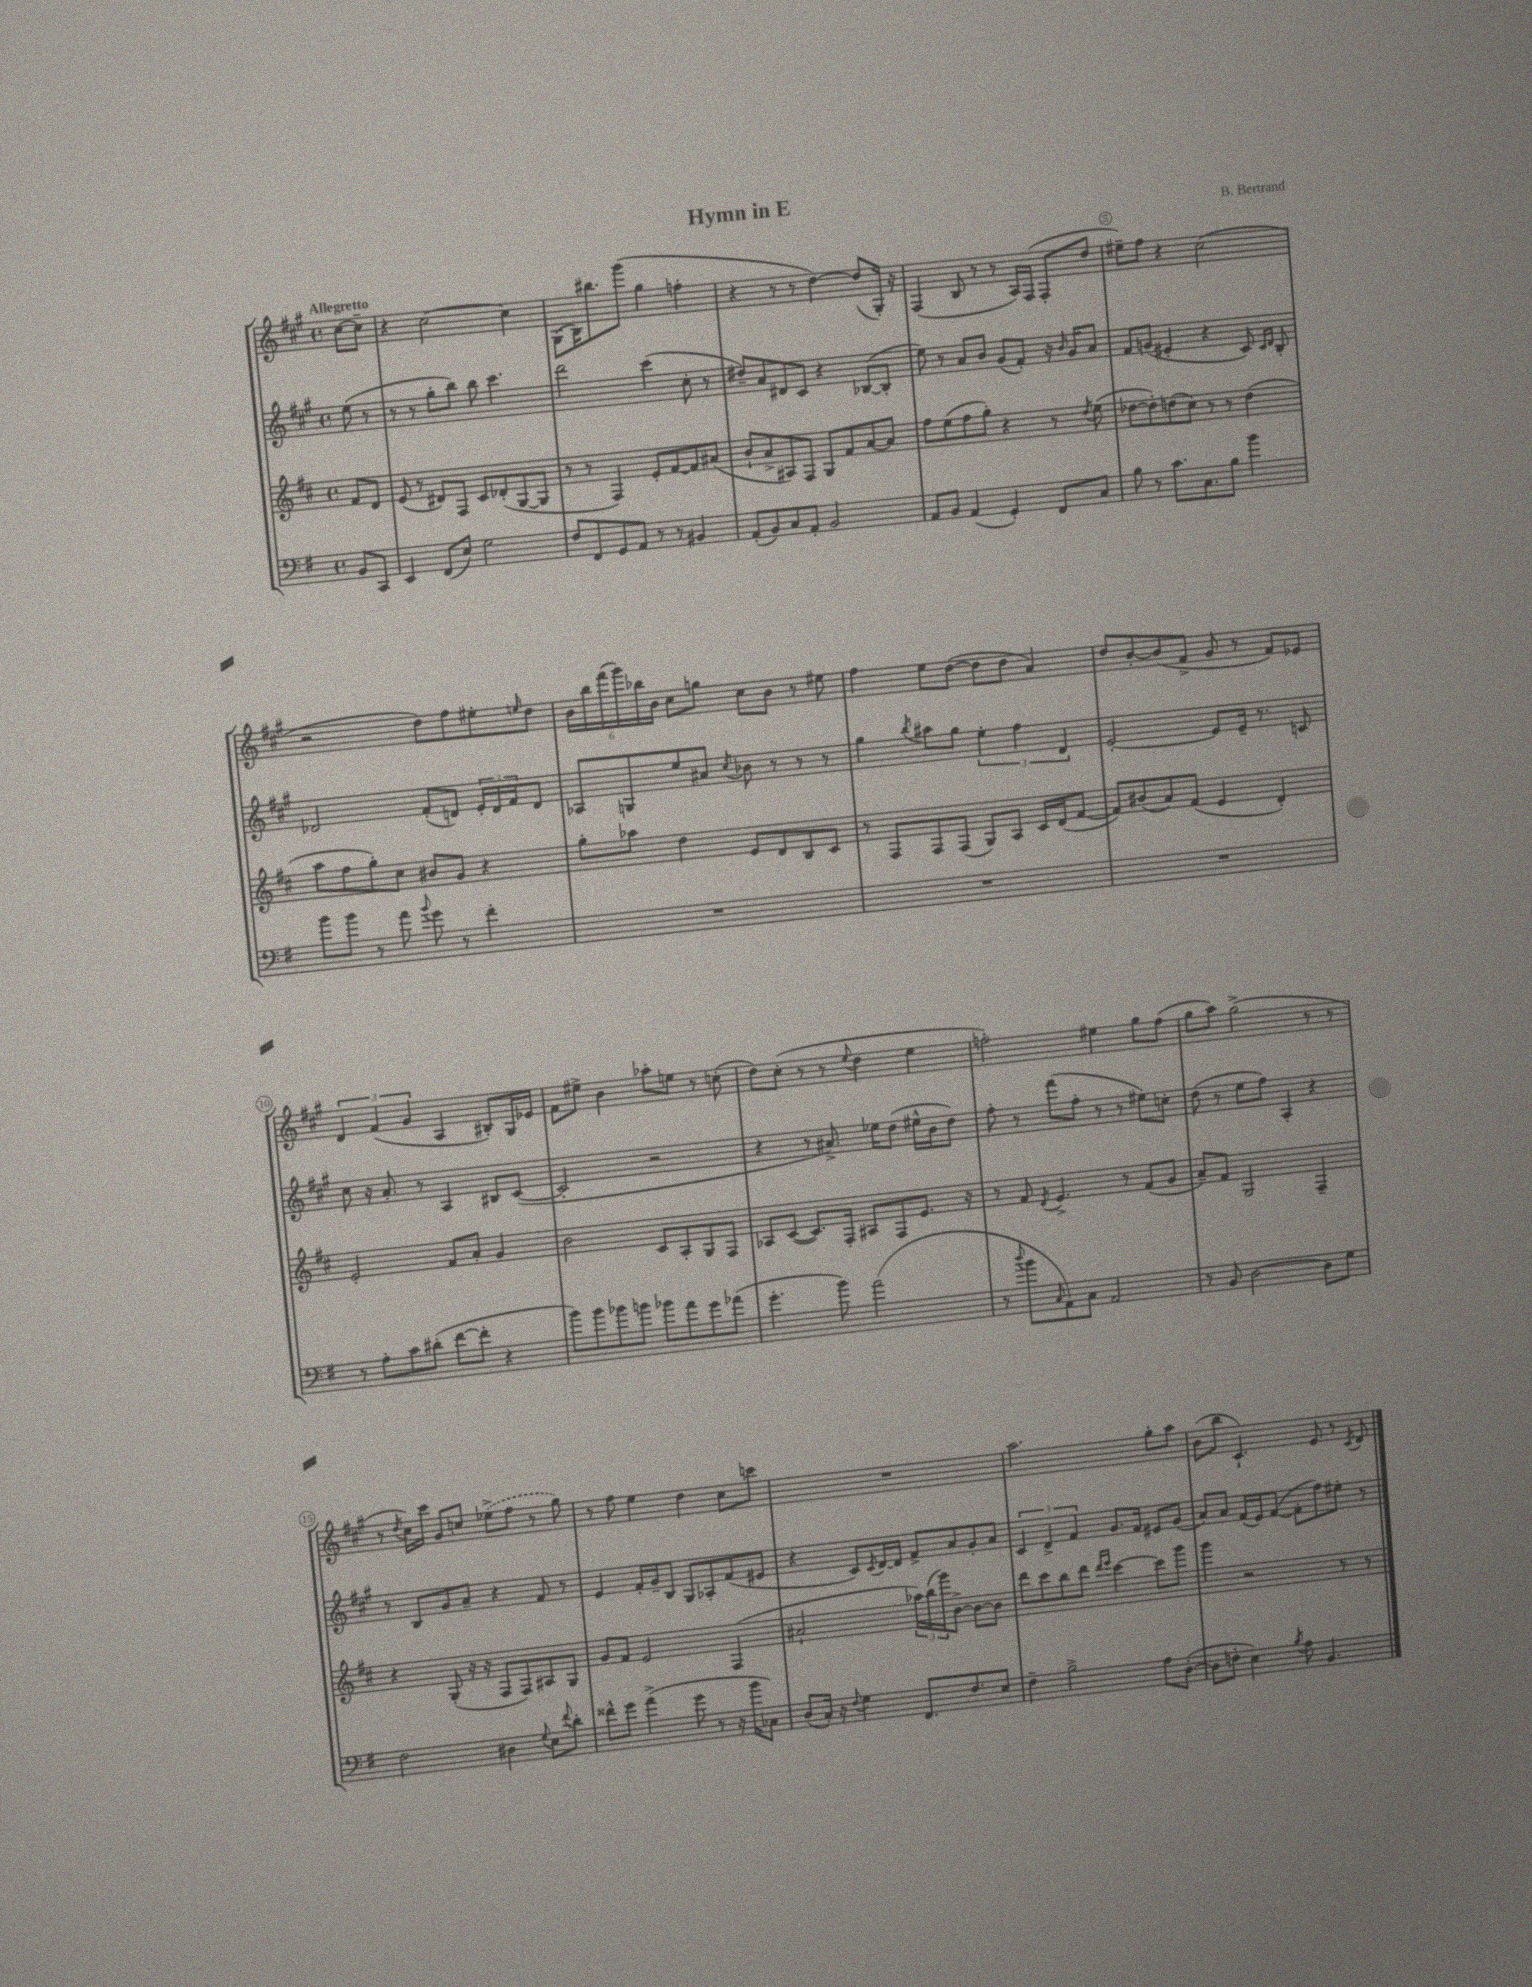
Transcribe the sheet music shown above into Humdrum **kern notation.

**kern	**kern	**kern	**kern
*part4	*part3	*part2	*part1
*staff4	*staff3	*staff2	*staff1
*clefF4	*clefG2	*clefG2	*clefG2
*k[f#]	*k[f#c#]	*k[f#c#g#]	*k[f#c#g#]
*M4/4	*M4/4	*M4/4	*M4/4
*met(c)	*met(c)	*met(c)	*met(c)
=	=	=	=
!	!	!	!LO:TX:a:B:t=Allegretto
8BB/L	8f#/L	(8ee\	[8cc#\L
8CC/J	8d/J	8r	8cc#~\J]
=1	=1	=1	=1
4EE/	(8e/	8r	4r
.	8r	8r	.
(8FF#/L	8d#X/L)	8gg#'\L	[2cc#\
8E/J)	8F#/J	8bb\J)	.
2G\	8c#/L	8bb\	.
.	(8d-X'/	4.ccc#\	.
.	[8G/	.	4cc#\]
.	8G/J]	.	.
=2	=2	=2	=2
8F#/L	8r	2ddd\	(8G#\L
8FF#/	8r	.	16B\K)
.	.	.	8.bb#X\
8GG/	4F#/)	.	.
8AA/J	.	.	(8ggg#\J
8r	8e'/L	(4ccc#\	4gg#\
8r	[8f#/	.	.
4BB#X/	8f#/]	8cc#'\	4ffn'\
.	(8a#X/J	8r	.
=3	=3	=3	=3
(8AA'/L	8b`/L	8dd#X~/L)	4r
8BB/)	8a^/	8a/	.
8C/	8A#X/)	8d#X/	8r
8AA'/J	8F#/J	8c#/J	8r
2BB/	8G/L	4r	[4dd\)
.	8f#/	.	.
.	[8a/	([8B-X/L	(8dd/L]
.	8a/J]	8B-'/J]	16G#'/Jk)
.	.	.	16r
=4	=4	=4	=4
8AA/L	8ff#\L	8ee\)	(4F#/
8BB/J	(8ee\	8r	.
(4AA/	8ff#\	8a/L	8B/
.	8gg'\J)	8b/J	8r
4GG'/)	4r	(8g#/L	8r
.	.	8f#'/J)	16A/LL)
.	.	.	(16F#/JJ
8FF#/L	8r	16r	8F#'/L
.	.	16qqb/	.
.	.	16g#/KL	.
.	8qdd/	.	.
8C/J	(8ee\	8a/J	8dd/J
=5	=5	=5	=5
8B\	[8dd-X\L	8f#/L	8ee#X~\L)
8r	8dd-'\])	(8gn/J	8ff#\J
8.c\L	(8ddn\	4e#X'/	4r
.	8cc#\J)	.	.
8.C\	.	.	.
.	8r	4r	(2cc#\
8B\J	8r	.	.
4b\	(4dd\	8c#/)	.
.	.	16qqc#/LL	.
.	.	16qqd/JJ	.
.	.	8B'/	.
!!LO:LB:g=z
=6	=6	=6	=6
8b\L	8aa\L	2d-X/	2r
8b\J	8ff#\	.	.
8r	8gg'\)	.	.
8a\	8cc#\J	.	.
8qqb/	.	.	.
8g\	8b#X/L	(8f#'/L	8dd\L)
8r	8g/J	8dn/J)	8ff#\
4f#'\	4r	24e'/LL	8ee#X'\
.	.	24d/	.
.	.	24f#/J	.
.	.	.	16qqeen/
.	.	8d/J	8dd\J
=7	=7	=7	=7
1r	8gg'\L	8A-X/L	24b\LL
.	.	.	24bb\
.	.	.	(24fff#\
.	8aa-X\J	8Gn/	24ggg#\)
.	.	.	24bb-X\
.	.	.	24b\JJ
.	4dd\	8ee/	8cc#\L
.	.	8a#X/J	8ggn\J
.	.	8qcc#/	.
.	8e/L	8b-X\	8cc#\L
.	8d/	8r	8b\J
.	8B/	8r	8r
.	8c#/J	8r	8ee#X\
=8	=8	=8	=8
1r	8r	4gg#\	4ff#\
.	8F#/L	.	.
.	.	8qbb/	.
.	8F#/	8aa#X\L	8ee\L
.	(8F#/J	8gg#\J	([8dd\J
.	8G/L)	6ee'\	8dd\L]
.	8A/J	.	8dd\J
.	.	6ff#\	.
.	16c#/LL	.	4a/)
.	(16d/J	.	.
.	.	6d/	.
.	[8f#/J	.	.
=9	=9	=9	=9
1r	8f#/L])	[2e'/	8dd/L
.	(8b#X/	.	[8b'/
.	8a/)	.	(8b/]
.	(8f#/J	.	8f#^/J
.	4e/	8e/L]	8g#/
.	.	16e~/Jk	8r
.	.	8.r	.
.	4d'/)	.	8f#/L)
.	.	8cn/	8e-X/J
!!LO:LB:g=z
=10	=10	=10	=10
8r	2e'/	8cc#\	6d/
8A'\L	.	16r	.
.	.	.	(6f#/
.	.	8.a'/	.
8c\	.	.	.
.	.	.	6g#/
(8d#X'\J	.	8r	.
[8f#\L	8f#/L	4A/	4A/
8f#'\J]	8a'/J	.	.
4r	4g/	8B#X/L	8B#X'/L)
.	.	([8c#/J	16G#/L
.	.	.	16e-X/JJ
=11	=11	=11	=11
8b\L)	2b\	2c#'/]	8f#\L
8b\	.	.	8ee#X^\J
8b-X\	.	.	4b\
8bn\J	.	.	.
8b-X\L	8c#/L	2r	8aa-X'\L
8a\	8A'/	.	8een\J
8g\	8G/	.	8r
(8a-X\J	8F#/J	.	(8ccn'\
=12	=12	=12	=12
4.g'\	8A-X/L	4r	8dd\L)
.	([8c#/J	.	(8cc#'\J
.	8.c#/L])	8r	8r
8b\)	.	8.a#X^/)	8r
.	16F#'/Jk	.	.
.	.	.	8qqee/
(2a\	8A#X/L	.	4dd\
.	.	16ee-X\KL	.
.	8F#/	(8dd\J	.
.	8.e/J	16ee#X^^\LL	4ee\
.	.	16b\J	.
.	.	8dd\J)	.
.	16r	.	.
=13	=13	=13	=13
8r	8r	8ff#'\	2ffn'\)
8qqdd/	.	.	.
8b\L	8f#/	8r	.
16qqC/	8qd/	.	.
8AA\)	4.e^/	(8fff#\L	.
8C\J	.	8ff#'\J	.
2AA/	.	8r	4ee#X\
.	8r	8r	.
.	(8f#/L	8ee#X\L)	8gg#\L
.	8g/J	8ccn'\J	(8ff\J
=14	=14	=14	=14
8r	8a~/L)	(8dd\	8gg#\L
8BB/	8f#/J	8r	8aa\J)
[2D\	2G/	8ee\L	(2gg#^\
.	.	8ff#\J)	.
.	.	4A'/	.
8D\L]	4F#~/	4r	8r
8G\J	.	.	8r
!!LO:LB:g=z
=15	=15	=15	=15
2F#\	4r	8r	8r
.	.	.	8qdd/
.	.	8B/L	16cc#\LL)
.	.	.	16ccc#\JJ
.	(8G'/	8g#/	8g#/L
.	16r	8a~/J	8ccn/J
.	16r	.	.
4D#X\	8F#/L	4r	(8ee-X^\L
.	8F#/)	.	8ff#\J
8qqG/	.	.	.
8E\L	8A#X/	8f#/	8r
8qqf#/	.	.	.
8d'\J	8G/J	8r	8gg#\)
=16	=16	=16	=16
8f##X^^\L	8g/L	4e/	8r
8g\J	8f#/J	.	8ff#\
(4a^\	2e/	16f#'/LL	4ee\
.	.	16g#~/J	.
.	.	8B/J	.
8g\	.	8G#/L	4dd\
8r	.	8A-X'/	.
16r	(4F#/	(8f#/	8cc#\L
16b\KL	.	.	.
8C-X\J)	.	8e#X/J	8cccn\J
=17	=17	=17	=17
(8D/L	2a#X`/	4r	1r
16C'/Jk)	.	.	.
16r	.	.	.
8qqF#/	.	.	.
4G\	.	8c#/L)	.
.	.	8qc#/	.
.	.	[16d/L	.
.	.	16d/JJ]	.
8.FF#/L	24aa-X\LL)	8f#^/L	.
.	(24bb\	.	.
.	24ggg\J)	.	.
.	[8b^\J	8a/	.
8.F#/	.	.	.
.	8b\L_	8g#'/	.
8E/J	8b\J]	8a/J	.
=18	=18	=18	=18
4F#~\	8ddd\L	6c#/	2.aa\
.	8ccc#\	.	.
.	.	6d^/	.
2B^\	8bb\	.	.
.	.	6f#/	.
.	8ddd\J	.	.
.	16qqddd/LL	.	.
.	16qqeee/JJ	.	.
.	[4ccc#\	8.g#/L	.
.	.	16f#/Jk	.
8A\L	8ccc#\L]	8e#X/L	8gg#'\L
([8D'\J	8ggg\J	(8g#/J	8aa\J
=19	=19	=19	=19
8D\L]	4ggg\	8a/L)	(8b\L
8Fn'\J	.	8a/J	8bb\J
4E\)	2r	(16f#/LL	4.c#`/)
.	.	16e/J)	.
.	.	([8f#/J	.
8qB/	.	.	.
8A\	.	8f#'\L]	.
4.BB/	.	8ff#\)	8e/
.	8r	8ee#X'\J	8r
.	.	.	8qc#/
.	8r	8r	8d/
==	==	==	==
*-	*-	*-	*-
